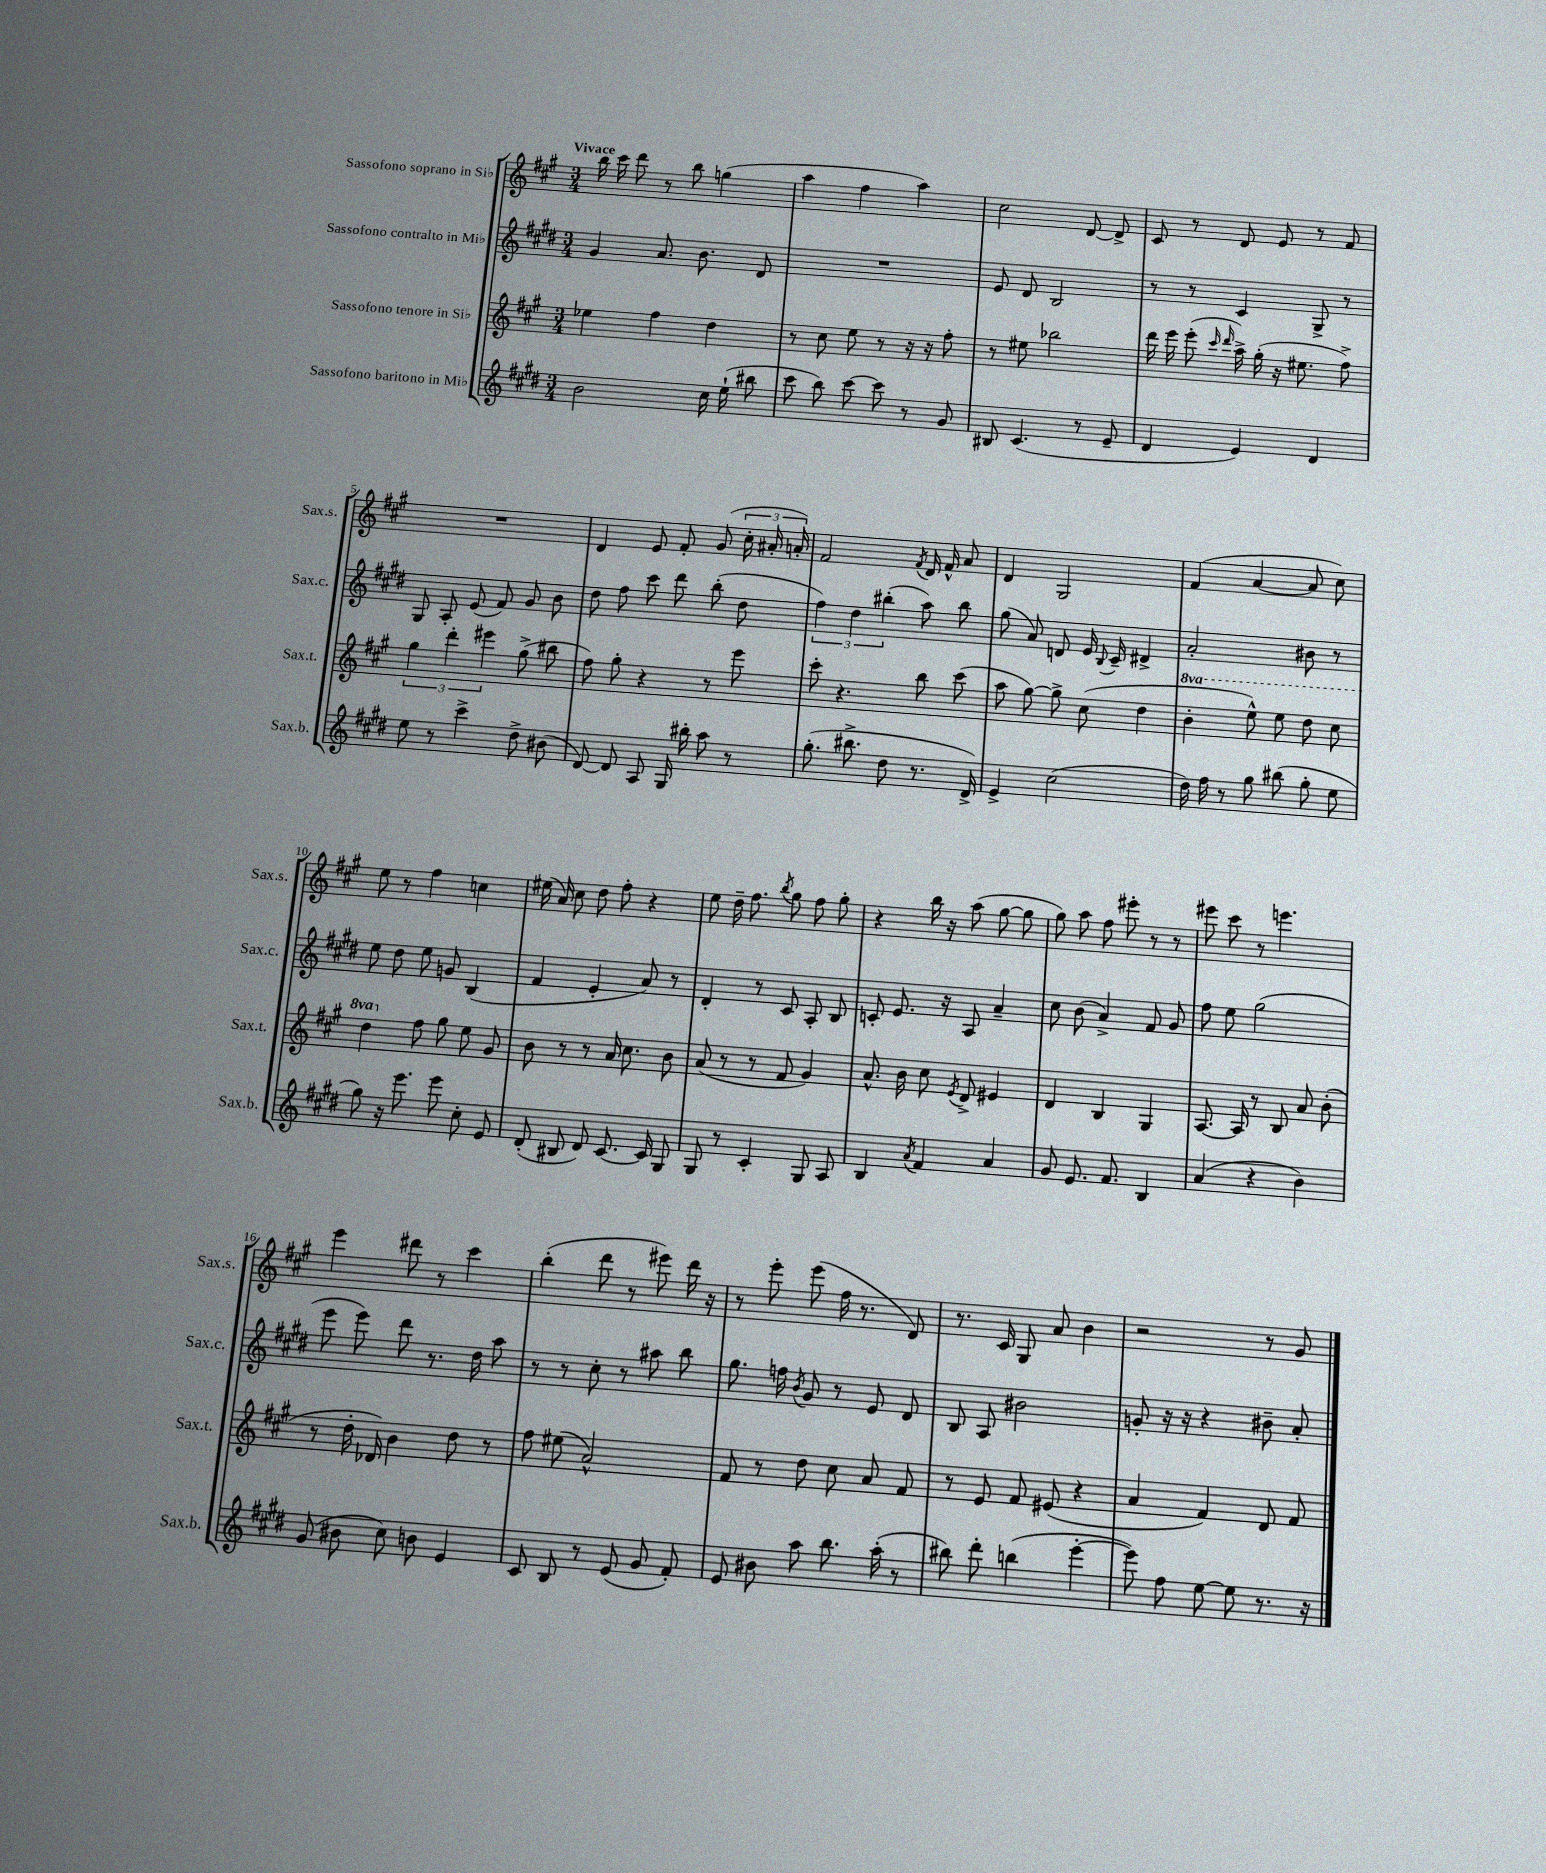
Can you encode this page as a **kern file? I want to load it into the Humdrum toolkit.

**kern	**kern	**kern	**kern
*part4	*part3	*part2	*part1
*staff4	*staff3	*staff2	*staff1
*I"Sassofono baritono in Mi♭	*I"Sassofono tenore in Si♭	*I"Sassofono contralto in Mi♭	*I"Sassofono soprano in Si♭
*I'Sax.b.	*I'Sax.t.	*I'Sax.c.	*I'Sax.s.
*clefG2	*clefG2	*clefG2	*clefG2
*k[f#c#g#d#]	*k[f#c#g#]	*k[f#c#g#d#]	*k[f#c#g#]
*M3/4	*M3/4	*M3/4	*M3/4
=1	=1	=1	=1
!	!	!	!LO:TX:a:B:t=Vivace
2b\	4ee-X\	4g#/	16bb\
.	.	.	16ccc#\
.	.	.	8ddd\
.	4ff#\	8.a/	8r
.	.	.	8bb\
.	.	8.b\	.
16cc#\	4dd\	.	(4ggn\
(16ee`\	.	.	.
8bb#X\	.	8d#/	.
=2	=2	=2	=2
8ccc#\	8r	2.r	4aa\
8bb\)	8cc#\	.	.
[8ccc#\	8ee\	.	4ff#\
8ccc#\]	8r	.	.
8r	16r	.	4aa\)
.	16r	.	.
8g#/	8ff#'\	.	.
=3	=3	=3	=3
8B#X/	8r	8e/	2cc#\
(4.c#/	8ee#X\	8d#/	.
.	2bb-X\	2B/	.
8r	.	.	[8d/
8e~/	.	.	8d^/]
=4	=4	=4	=4
4d#/	16ddd\	8r	8c#/
.	16eee\	.	.
.	(8eee'\	8r	8r
.	16qqccc#/	.	.
.	16qqddd/	.	.
4e/)	16aa^\)	4c#/	8d/
.	(16gg#'\	.	.
.	16r	.	8e/
.	8.ee#X\	.	.
4d#/	.	8G#^/	8r
.	8ff#^\)	8r	8f#/
!!LO:LB:g=z
=5	=5	=5	=5
8ee\	6gg#\	8G#/	2.r
8r	.	8A'/	.
.	6ddd'\	.	.
4ccc#^\	.	(8e/	.
.	6eee#X\	.	.
.	.	8f#/)	.
8dd#^\	(8gg#^\	8g#/	.
(8b#X\	8bb#X\	8b\	.
=6	=6	=6	=6
[8d#/)	8ff#\)	8dd#\	4d/
8d#/]	8gg#'\	8ff#\	.
8A/	4r	8ccc#\	8e/
16G#/	.	8ddd#\	8f#'/
16bb#X'\	.	.	.
8aa\	8r	(8bb'\	(8g#/
8r	8eee\	8dd#\	24cc#'\
.	.	.	24a#X'/
.	.	.	24an'/)
=7	=7	=7	=7
(8.gg#'\	8ccc#'\	6ff#\)	2f#/
.	4.r	.	.
.	.	6dd#\	.
8.bb#X^\	.	.	.
.	.	(6bb#X'\	.
8dd#\	.	.	.
.	.	.	8qf#/
8.r	8bb\	8aa\)	16d/
.	.	.	16f#^^/
.	(8ccc#\	8bb#\	8a/
16d#^/)	.	.	.
=8	=8	=8	=8
4e^/	8aa\	(8gg#\	4d/
.	[8gg#\)	8a/)	.
(2cc#\	8gg#^\]	8dn/	2G#/
.	(8cc#\	16e/	.
.	.	8qqB/	.
.	.	16c#~/	.
.	4dd\	4d#X^/	.
=9	=9	=9	=9
*	*8va	*	*
16dd#\)	4bb'\	2a'/	(4f#/
16ff#\	.	.	.
8r	.	.	.
8gg#\	8eee^^\)	.	[4a/
(8bb#X\	8eee\	.	.
8gg#'\	8ddd\	8b#X\	8a/]
8ee\	8ccc#\	8r	8cc#\)
!!LO:LB:g=z
=10	=10	=10	=10
8gg#\)	4ddd\	8ee\	8ee\
16r	.	8dd#\	8r
8.eee\	.	.	.
*	*X8va	*	*
.	8ff#\	8ee\	4ff#\
8eee\	8gg#\	8gn/	.
8cc#'\	8ee\	(4B/	4ccn\
8e/	8g#/	.	.
=11	=11	=11	=11
(8d#'/	8b\	4f#/	(16ee#X\
.	.	.	16a/)
8B#X/	8r	.	8cc#\
8d#/)	8r	4e'/	8dd\
[8.c#/	16a/	.	8ff#'\
.	8.cc#\	.	.
.	.	8a/)	4r
16c#/]	.	.	.
8G#/	8b\	8r	.
=12	=12	=12	=12
8G#/	(8a/	4d#'/	8ee\
8r	8r	.	16dd~\
.	.	.	8.ff#\
4c#'/	8r	8r	.
.	.	.	8qbb/
.	8f#/	8c#/	8gg#\
8G#/	4g#/)	8A'/	8ff#\
8A/	.	8B/	8gg#'\
=13	=13	=13	=13
4B/	8.a^^/	8cn'/	4r
.	.	8.e/	.
.	16b\	.	.
8qa/	.	.	.
4f#/	8cc#\	.	16bb\
.	.	16r	16r
.	8qe/	.	.
.	8d^/	8A/	(8aa\
4a/	4e#X/	4a~/	[8gg#\
.	.	.	8gg#\]
=14	=14	=14	=14
8g#/	4d/	8cc#\	8gg#\)
8.e/	.	(8b\	8aa\
.	4B/	4a^/)	8ff#\
8.f#/	.	.	.
.	.	.	8eee#X'\
4B/	4G#/	8f#/	8r
.	.	8g#/	8r
=15	=15	=15	=15
(4a/	[8.A/	8ff#\	8eee#X\
.	.	8ee\	8ccc#\
.	16A/]	.	.
4r	8r	(2gg#\	8r
.	8B/	.	4.eeen\
4b\)	8a/	.	.
.	(8b'\	.	.
!!LO:LB:g=z
=16	=16	=16	=16
(8g#/	8r	8eee\	4eee\
8b#X\	16dd'\	8eee\)	.
.	16d-X/)	.	.
8cc#\)	4b\	8ddd#\	8ddd#X\
8bn\	.	8.r	8r
4e/	8dd\	.	4ccc#\
.	.	16dd#\	.
.	8r	8aa\	.
=17	=17	=17	=17
8c#/	8ff#\	8r	(4bb'\
8B/	(8ee#X\	8r	.
8r	2a^^/)	8cc#'\	8ddd\
(8e/	.	8r	8r
8g#/	.	8aa#X\	8eee#X\)
8f#'/)	.	8bb\	16ddd\
.	.	.	16r
=18	=18	=18	=18
8e/	8f#/	8.gg#\	8r
8b#X\	8r	.	8eee'\
.	.	16ffn\	.
.	.	8qb/	.
8aa\	8dd\	8g#/	(8eee\
8.bb\	8cc#\	8r	16ff#\
.	.	.	8.r
.	8a/	8e/	.
(16aa'\	.	.	.
8r	8f#/	8d#/	8d/)
=19	=19	=19	=19
8bb#X\)	8r	8B/	8.r
8ddd#'\	8e/	8A/	.
.	.	.	16c#/
(4bbn\	8f#/	2b#X\	8G#/
.	(8e#X/	.	8a/
[4eee'\	4r	.	4b\
=20	=20	=20	=20
8eee\])	4a/	8gn'/	2r
8ff#\	.	16r	.
.	.	16r	.
[8ee\	4f#/)	4r	.
8ee\]	.	.	.
8.r	8d/	8b#X~\	8r
.	8f#/	8a'/	8g#/
16r	.	.	.
==	==	==	==
*-	*-	*-	*-
